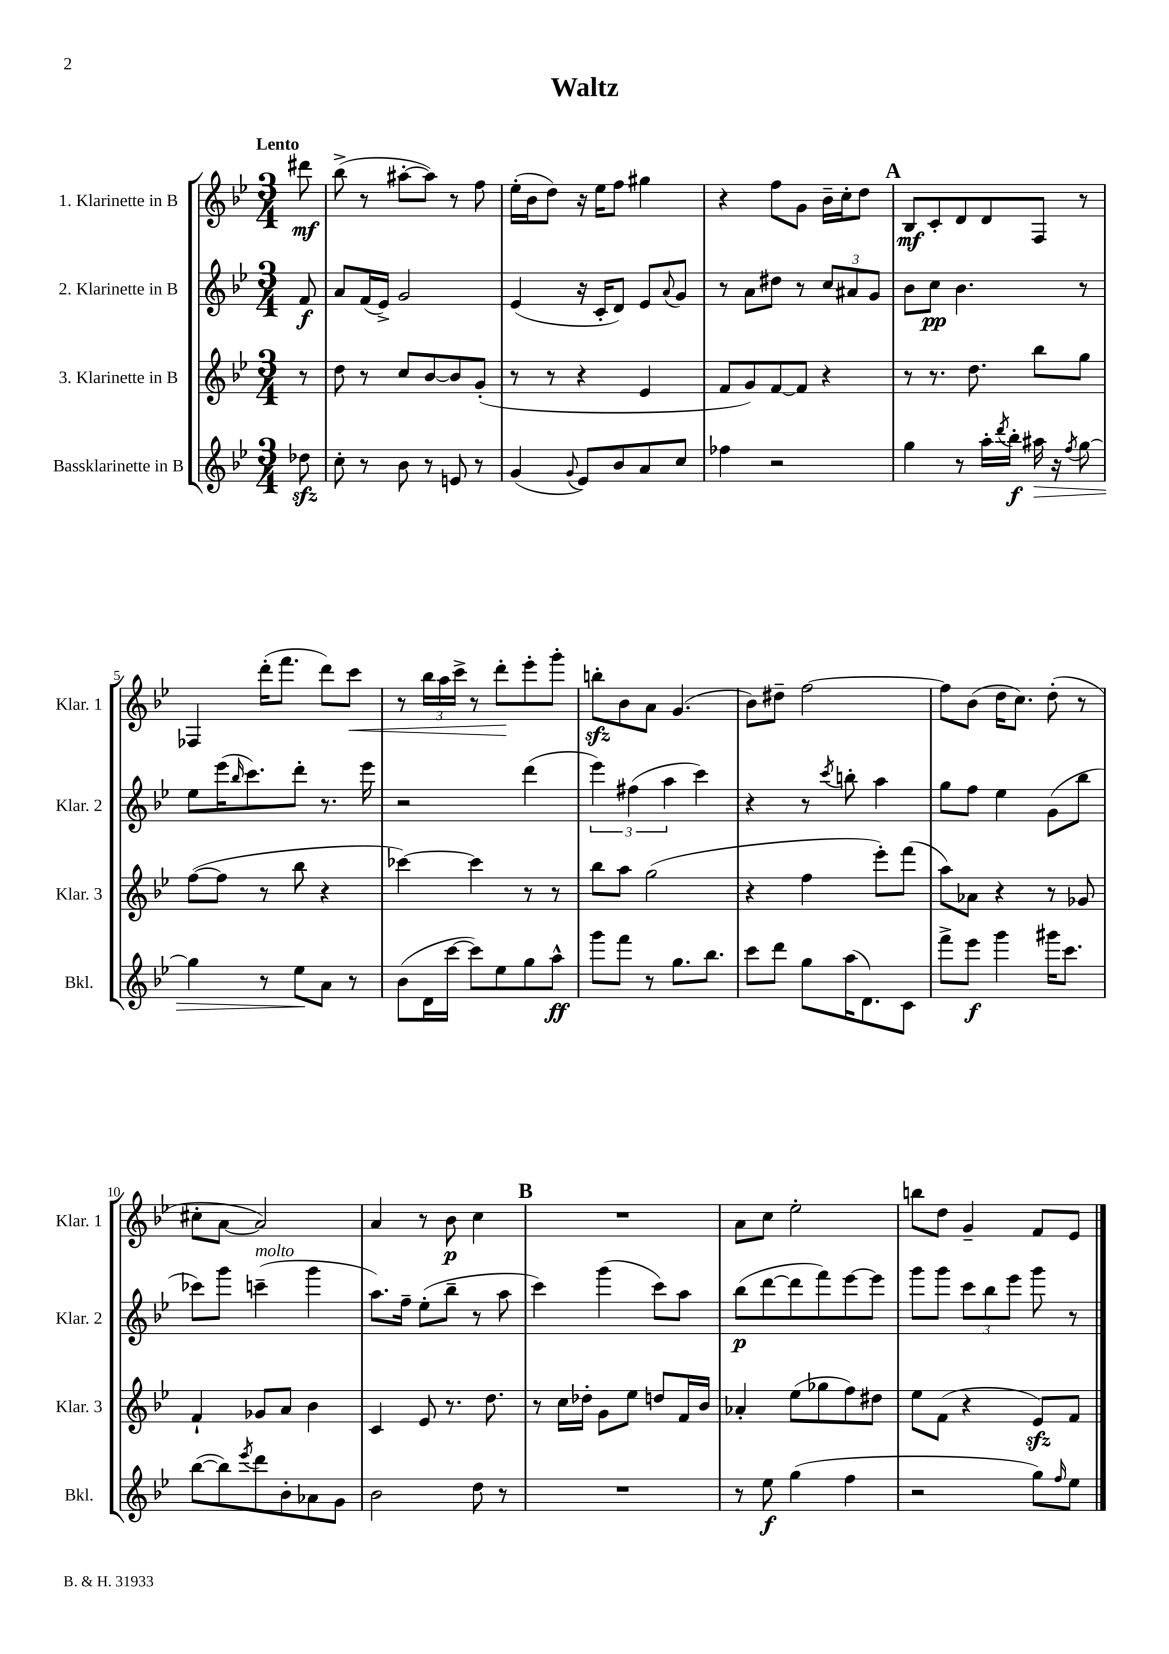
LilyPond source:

\header { title = "Waltz" }
<<
\new StaffGroup <<
\new Staff = "s0" \with { instrumentName = "1. Klarinette in B" shortInstrumentName = "Klar. 1" } {
    \clef treble \key bes \major \numericTimeSignature \time 3/4 \partial 8 \tempo "Lento"
    dis'''8\mf |
    bes''8->( r8 ais''8~-. ais''8) r8 f''8 |
    ees''16-.( bes'16 d''8) r16 ees''16 f''8 gis''4 |
    r4 f''8 g'8 bes'16-- c''16-. d''8 |
    \mark \markup { \bold "A" } bes8\mf c'8-. d'8 d'8 f8 r8 |
    fes4 d'''16-.( f'''8. d'''8) c'''8\< |
    r8 \tuplet 3/2 { bes''16 a''16 c'''16-> } r8 d'''8-.\! ees'''8-. g'''8-. |
    b''8-.\sfz bes'8 a'8 g'4.( |
    bes'8) dis''8-- f''2~ |
    f''8 bes'8( d''16 c''8.) d''8-.( r8 |
    cis''8-. a'8~ a'2) |
    a'4 r8 bes'8\p c''4 |
    \mark \markup { \bold "B" } R2. |
    a'8 c''8 ees''2-. |
    b''8 d''8 g'4-- f'8 ees'8 \bar "|." |
}
\new Staff = "s1" \with { instrumentName = "2. Klarinette in B" shortInstrumentName = "Klar. 2" } {
    \clef treble \key bes \major \numericTimeSignature \time 3/4 \partial 8
    f'8\f |
    a'8 f'16( ees'16->) g'2 |
    ees'4( r16 c'16-. d'8) ees'8 \appoggiatura { a'8 } g'8 |
    r8 a'8 dis''8 r8 \tuplet 3/2 { c''8 ais'8 g'8 } |
    \mark \markup { \bold "A" } bes'8 c''8\pp bes'4. r8 |
    ees''8 ees'''16( \grace { bes''16 } c'''8.) d'''8-. r8. ees'''16 |
    r2 d'''4( |
    \tuplet 3/2 { ees'''4) fis''4( a''4 } c'''4) |
    r4 r8 \acciaccatura { c'''8 } b''8-. a''4 |
    g''8 f''8 ees''4 g'8( bes''8 |
    ces'''8) g'''8 c'''4--^\markup { \italic "molto" }( g'''4 |
    a''8.) f''16-- ees''8-.( bes''8-- r8 a''8 |
    \mark \markup { \bold "B" } c'''4) g'''4( c'''8) a''8 |
    bes''8\p( d'''8~ d'''8 f'''8) ees'''8~ ees'''8 |
    g'''8 g'''8 \tuplet 3/2 { c'''8 bes''8 ees'''8 } g'''8 r8 \bar "|." |
}
\new Staff = "s2" \with { instrumentName = "3. Klarinette in B" shortInstrumentName = "Klar. 3" } {
    \clef treble \key bes \major \numericTimeSignature \time 3/4 \partial 8
    r8 |
    d''8 r8 c''8 bes'8~ bes'8 g'8-.( |
    r8 r8 r4 ees'4 |
    f'8 g'8) f'8~ f'8 r4 |
    \mark \markup { \bold "A" } r8 r8. d''8. bes''8 g''8 |
    f''8~( f''8 r8 bes''8 r4 |
    ces'''4~) ces'''4 r8 r8 |
    bes''8 a''8 g''2( |
    r4 f''4 ees'''8-.) f'''8( |
    a''8) aes'8 r4 r8 ges'8 |
    f'4-! ges'8 a'8 bes'4 |
    c'4 ees'8 r8. d''8. |
    \mark \markup { \bold "B" } r8 c''16 des''16-. g'8 ees''8 d''8 f'16 bes'16 |
    aes'4-. ees''8( ges''8 f''8) dis''8 |
    ees''8 f'8( r4 ees'8\sfz) f'8 \bar "|." |
}
\new Staff = "s3" \with { instrumentName = "Bassklarinette in B" shortInstrumentName = "Bkl." } {
    \clef treble \key bes \major \numericTimeSignature \time 3/4 \partial 8
    des''8\sfz |
    c''8-. r8 bes'8 r8 e'8 r8 |
    g'4( \appoggiatura { g'8 } ees'8) bes'8 a'8 c''8 |
    fes''4 r2 |
    \mark \markup { \bold "A" } g''4 r8 a''16-. \acciaccatura { d'''8 } bes''16-.\f ais''16\> r16 \acciaccatura { f''8 } g''8~ |
    g''4 r8 ees''8\! a'8 r8 |
    bes'8( d'16 c'''16~ c'''8) ees''8 g''8 a''8-^\ff |
    g'''8 f'''8 r8 g''8. bes''8. |
    c'''8 d'''8 g''8 a''16( d'8.) c'8 |
    f'''8-> ees'''8\f g'''4 gis'''16 c'''8. |
    bes''8~( bes''8) \acciaccatura { ees'''8 } d'''8 bes'8-. aes'8 g'8 |
    bes'2 d''8 r8 |
    \mark \markup { \bold "B" } R2. |
    r8 ees''8\f g''4( f''4 |
    r2 g''8) \grace { f''16 } ees''8 \bar "|." |
}
>>
>>
